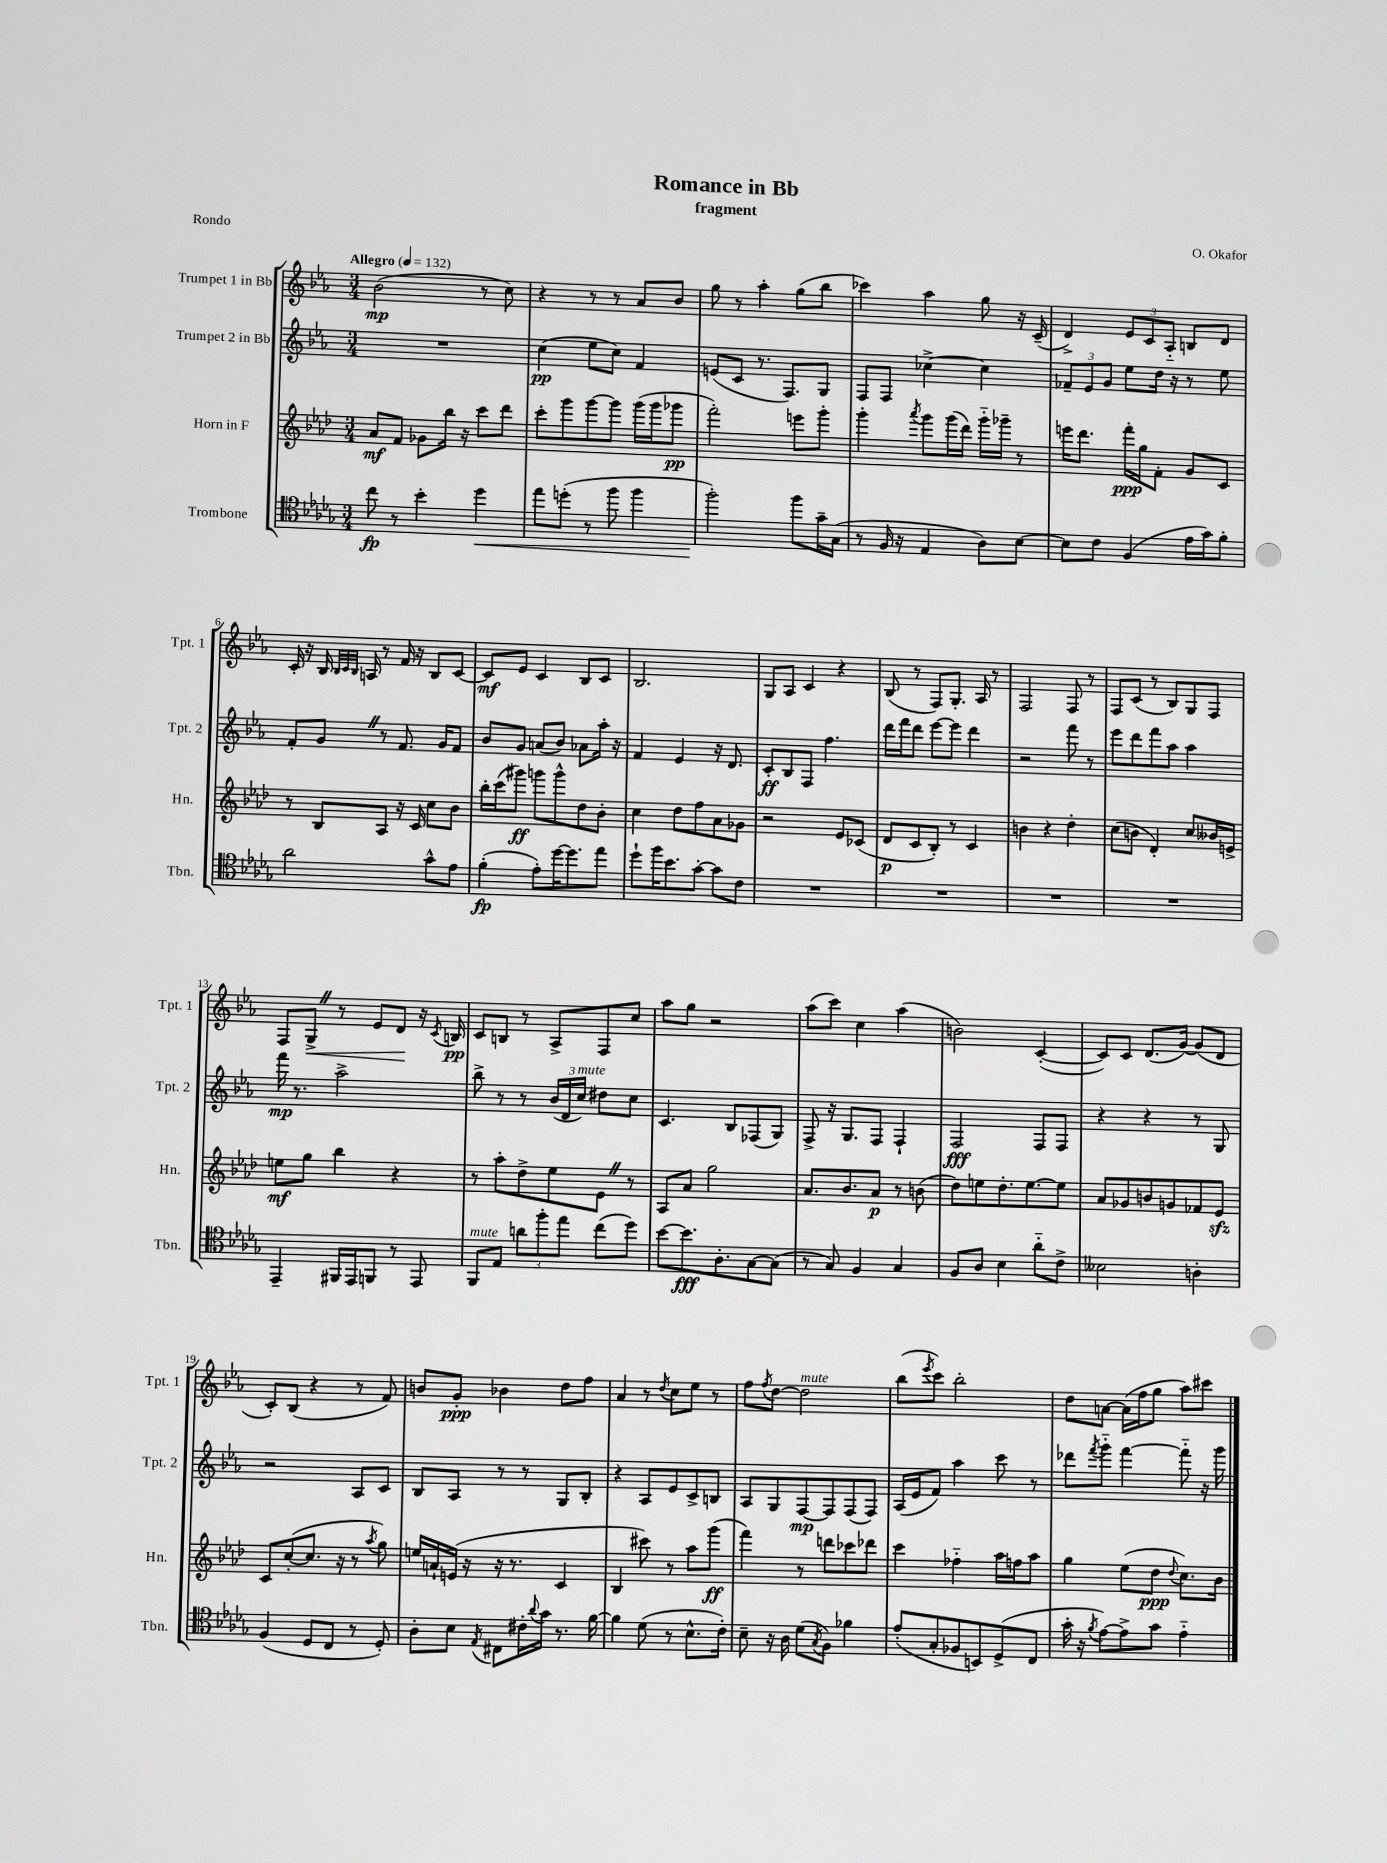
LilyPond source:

\header { title = "Romance in Bb" composer = "O. Okafor" subtitle = "fragment" piece = "Rondo" }
<<
\new StaffGroup <<
\new Staff = "s0" \with { instrumentName = "Trumpet 1 in Bb" shortInstrumentName = "Tpt. 1" } {
    \clef treble \key ees \major \numericTimeSignature \time 3/4 \tempo "Allegro" 4 = 132
    bes'2\mp( r8 c''8) |
    r4 r8 r8 aes'8 bes'8 |
    g''8 r8 aes''4-. g''8( bes''8 |
    ces'''4) aes''4 g''8 r16 c'16--( |
    d'4->) \tuplet 3/2 { ees'8 c'8 aes8-_ } b8 d'8 |
    c'16-. r16 bes16 \grace { bes32 c'32 bes32 } a16 r8 f'16 r16 bes8 c'8~ |
    c'8\mf ees'8 c'4 bes8 c'8 |
    bes2. |
    g8 aes8 c'4 r4 |
    bes8( r8 f8) g8.-. aes16 r8 |
    f2 f8 r8 |
    f8 c'8( r8 bes8) g8 f8 |
    f8 g8->\< \once \override BreathingSign.text = \markup { \musicglyph "scripts.caesura.straight" } \breathe r8 ees'8 d'8\! r16 \acciaccatura { c'8 } b16\pp |
    c'8 b8 r8 aes8-> f8 c''8 |
    aes''8 g''8 r2 |
    aes''8( c'''8) c''4 aes''4( |
    b'2) c'4~-.( |
    c'8) c'8 d'8.( g'16~) g'8( d'8 |
    c'8-.) bes8( r4 r8 f'8) |
    b'8 g'8-.\ppp bes'4 d''8 f''8 |
    aes'4 r8 \acciaccatura { d''8 } c''8 ees''8 r8 |
    f''8 \acciaccatura { f''8 } d''8~ d''2^\markup { \italic "mute" } |
    bes''8( \acciaccatura { ees'''8 } c'''8) bes''2-. |
    d''8 a'8~ a'16( f''16 g''8 aes''8) cis'''8 \bar "|." |
}
\new Staff = "s1" \with { instrumentName = "Trumpet 2 in Bb" shortInstrumentName = "Tpt. 2" } {
    \clef treble \key ees \major \numericTimeSignature \time 3/4
    R2. |
    c''4\pp( ees''8 c''8) f'4 |
    e'8( c'8 r8. f8.) g8 |
    f8 f8 ces''4~-> ces''4 |
    \tuplet 3/2 { fes'8-- ees'8 g'8 } ees''8 d''16 r16 r8 ees''8 |
    f'8-. g'8 \once \override BreathingSign.text = \markup { \musicglyph "scripts.caesura.straight" } \breathe r8 f'8. g'16 f'8 |
    bes'8 g'8 a'8( bes'8) aes'8 aes''16-. r16 |
    f'4 ees'4 r16 d'8. |
    c'8-.\ff bes8 f8 f''4. |
    d'''16 f'''16 d'''8 ees'''8~ ees'''8 d'''4 |
    r2 f'''8 r8 |
    ees'''8 d'''8 f'''8 aes''8 aes''4 |
    f'''16\mp r8. aes''2-> |
    bes''8-> r8 r8 \tuplet 3/2 { bes'16( d'16 c''16^\markup { \italic "mute" }) } dis''8 c''8 |
    c'4. bes8 fes8( g8) |
    f8-> r16 g8. f8 f4-! |
    f2\fff f8 f8 |
    r4 r4 r8 g8 |
    r2 aes8 c'8 |
    bes8 aes8 r8 r8 g8 bes8-. |
    r4 aes8 ees'8 c'8-> b8 |
    aes8 g8 f8~\mp f8 f8( f8) |
    aes16( ees'16 f'8) aes''4 c'''8 r8 |
    des'''8 \acciaccatura { f'''8 } g'''8-_ f'''4~ f'''8-_ r16 g'''16 \bar "|." |
}
\new Staff = "s2" \with { instrumentName = "Horn in F" shortInstrumentName = "Hn." } {
    \clef treble \key aes \major \numericTimeSignature \time 3/4
    aes'8\mf f'8 ges'8 bes''16 r16 c'''8 des'''8 |
    c'''8-. g'''8 g'''8~ g'''8 g'''16( g'''16 ges'''8\pp |
    f'''2-.) e'''8 g'''8-. |
    g'''4-. \acciaccatura { aes'''8 } g'''8 g'''16( des'''16) g'''16-_ ges'''16-- r8 |
    e'''16 des'''8. f'''16-.\ppp g''16 f'8-. g'8 c'8 |
    r8 bes8 aes8 r16 c'16 c''8 bes'8 |
    bes''16-. c'''16( gis'''8\ff) g'''8 g'''8-^ des''8 bes'8-. |
    c''4 des''8 f''8 aes'8 ges'8 |
    r2 ees'8 ces'8( |
    des'8\p c'8 bes8-.) r8 c'4 |
    b'4 r4 des''4-. |
    c''8( b'8 des'4-.) c''8 beses'16 e'16-> |
    e''8\mf g''8 bes''4 r4 |
    r8 aes''8-. des''8-> ees''8 ees'8 \once \override BreathingSign.text = \markup { \musicglyph "scripts.caesura.straight" } \breathe r8 |
    aes8 aes'8 g''2 |
    aes'8. bes'8. aes'8\p r8 b'8( |
    des''8) e''8 des''8.-. e''8.~ e''8 |
    aes'8 ges'8 b'8 g'8 fes'8 ees'8\sfz |
    c'8 c''8~-.( c''8. r16 r8 \acciaccatura { aes''8 } g''8) |
    e''16 a'16-! e'16( r16 r16 r8. c'4 |
    bes4 cis'''8) r8 aes''8 g'''8\ff( |
    f'''4) r8 d'''8 ces'''8 des'''8 |
    c'''4 fes''4-_ aes''16 f''16 aes''8 |
    g''4 ees''8( des''8\ppp \appoggiatura { des''8 } c''8.) bes'16 \bar "|." |
}
\new Staff = "s3" \with { instrumentName = "Trombone" shortInstrumentName = "Tbn." } {
    \clef tenor \key des \major \numericTimeSignature \time 3/4
    c''8\fp r8 bes'4-. des''4\< |
    ees''8 d''8-.( r8 f''8 f''4 |
    f''2-.\!) f''8 ges'16-- ges16( |
    r8 f16 r16 ees4 aes8) bes8~ |
    bes8 c'8 f4( ees'16 ges'16) f'8-. |
    aes'2 ges'8-^ ees'8 |
    f'4-.\fp( ees'8-.) des''16~ des''8. ees''8 |
    des''8-! f''16 bes'8. ges'8~-. ges'8 c'8 |
    R2. |
    R2. |
    R2. |
    R2. |
    ees,4-- fis,16 ees,16 f,8 r8 ees,8 |
    f,8^\markup { \italic "mute" } ees8 \tuplet 3/2 { a'8 f''8-. ees''8 } c''8( des''8) |
    bes'8~ bes'8.\fff aes8.-. ges8~ ges8( |
    r8 ges8) f4 ges4 |
    f8 aes8 bes4 aes'8-_ c'8-> |
    beses2 a4-. |
    f4( des8 c8 r8 des8-.) |
    aes8-. bes8 \acciaccatura { ees8 } cis8 cis'16-. \appoggiatura { aes'8 } ges'16 r8. f'16~ |
    f'4 des'8( r8 bes8.-^ c'16-.) |
    bes8-- r16 aes16 des'8( \acciaccatura { ges8 } f8) fes'4 |
    ees'8-.( ges8-. fes8 b,8) des8->( c8 |
    ges'16-. r16 \acciaccatura { f'8 } ees'8~) ees'8-> ges'8 ees'4-_ \bar "|." |
}
>>
>>
